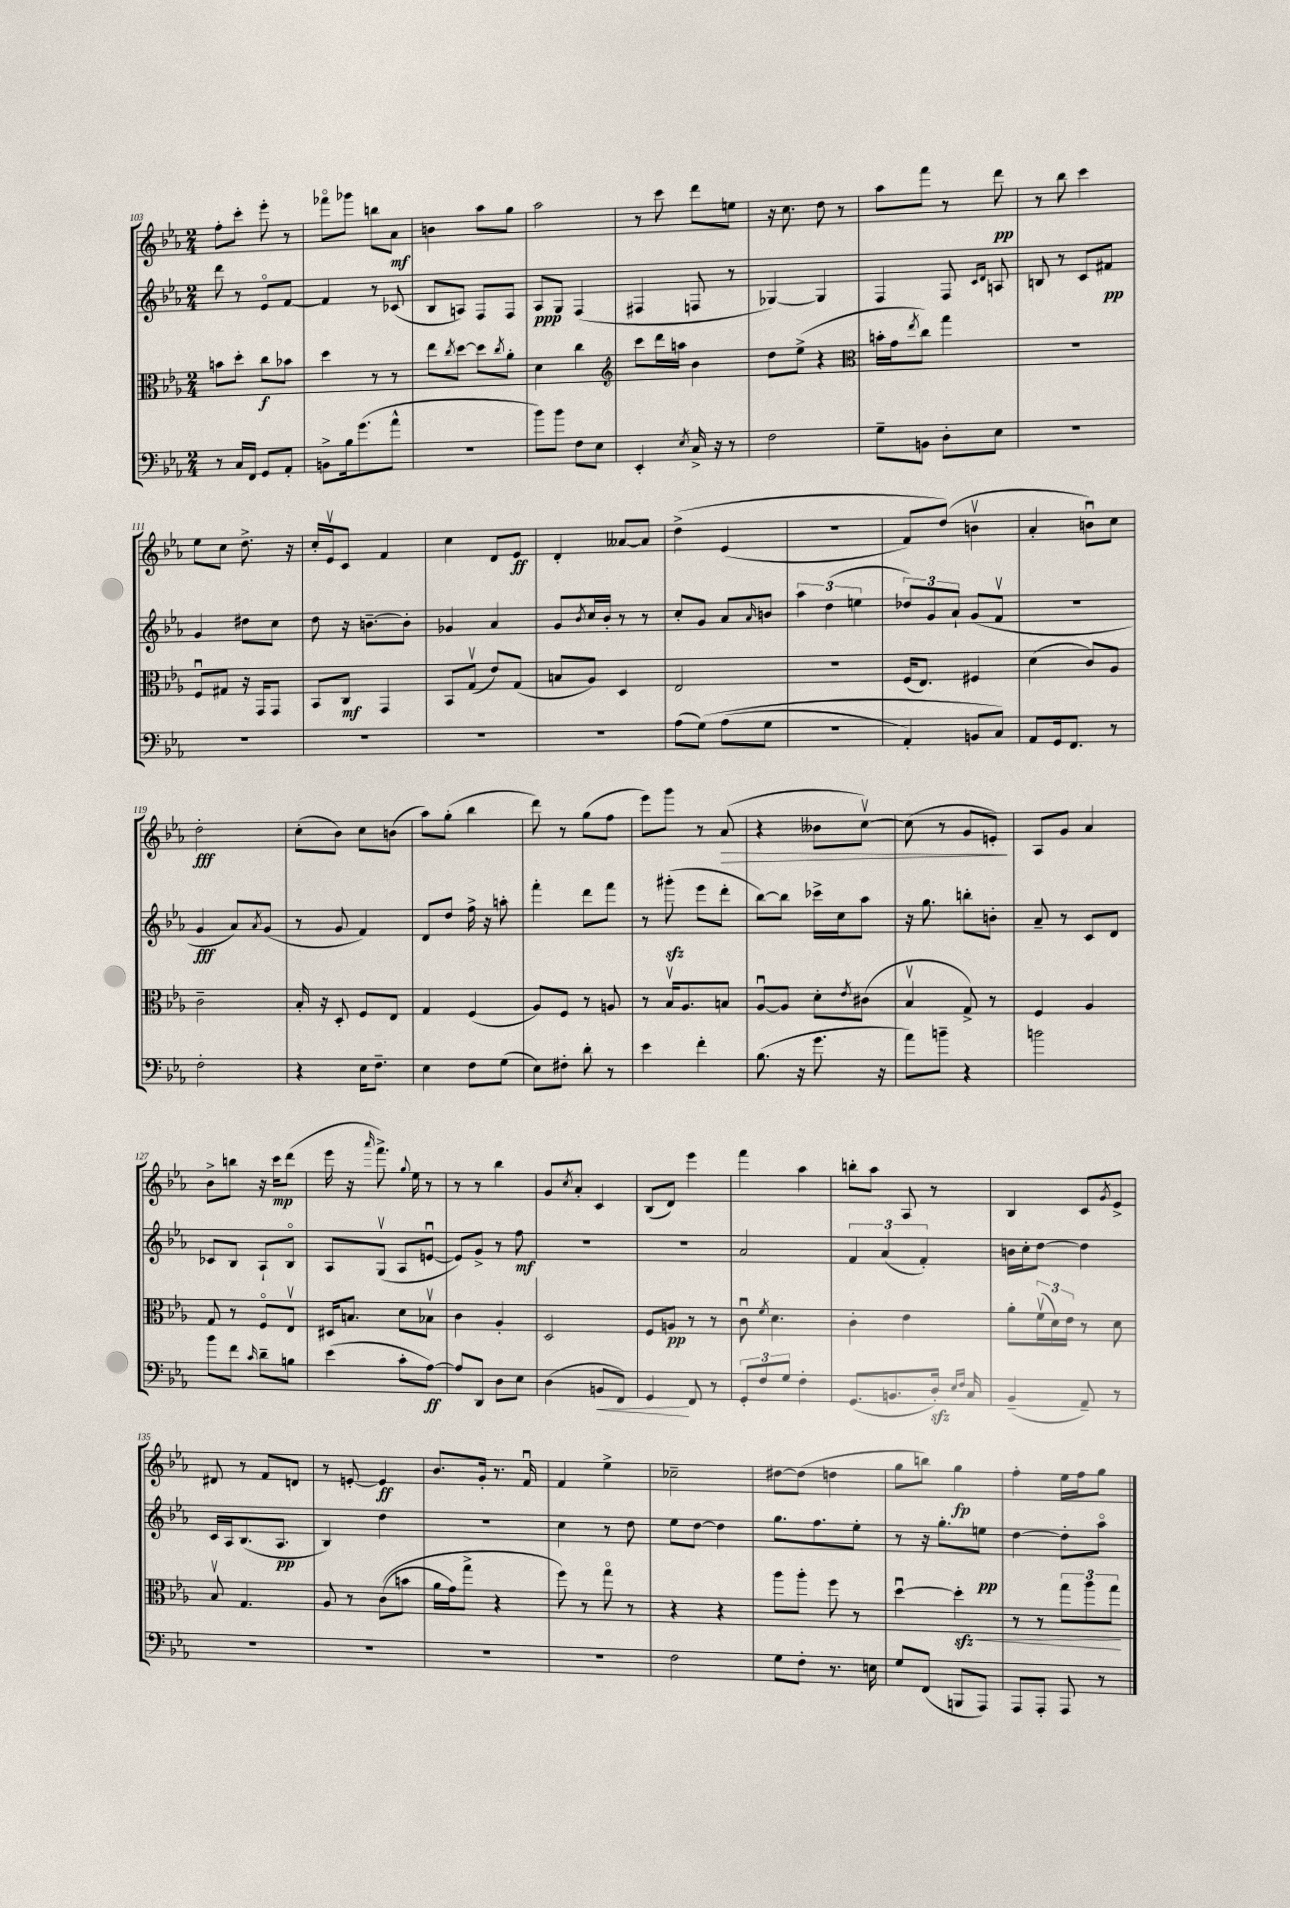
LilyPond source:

<<
\new StaffGroup <<
\new Staff = "s0" {
    \clef treble \key ees \major \numericTimeSignature \time 2/4
    f''8-. c'''8-. ees'''8-. r8 |
    fes'''8\flageolet ges'''8 b''8 aes'8\mf |
    b'4 aes''8 g''8 |
    aes''2 |
    r8 c'''8 d'''8 e''8 |
    r16 c''8. d''8 r8 |
    aes''8 f'''8 r8 d'''8\pp |
    r8 bes''8 c'''4 |
    ees''8 c''8 d''8.-> r16 |
    c''16-. ees'16\upbow c'8 f'4 |
    c''4 d'8 ees'8\ff |
    d'4-. aeses'8~ aeses'8 |
    d''4->\( ees'4( |
    r2 |
    f'8) d''8(\) b'4\upbow |
    aes'4-. b'8\downbow) c''8 |
    d''2-.\fff |
    c''8-.( bes'8) c''8 b'8( |
    aes''8) g''8-.( bes''4 |
    d'''8) r8 g''8( f''8 |
    ees'''8) g'''8 r8 aes'8\>( |
    r4 beses'8 c''8~\upbow) |
    c''8( r8 g'8 e'8-.\!) |
    aes8 g'8 aes'4 |
    bes'8-> b''8 r16 c'''16\mp d'''8( |
    ees'''16 r16 \grace { aes'''16 } f'''8.->) \appoggiatura { g''8 } ees''16 r8 |
    r8 r8 bes''4 |
    g'8 \acciaccatura { c''8 } aes'8-. c'4 |
    bes8( d'8) ees'''4 |
    f'''4 aes''4 |
    b''8-. aes''8 aes8 r8 |
    bes4 c'8 \acciaccatura { g'8 } ees'8-> |
    dis'8 r8 f'8 d'8 |
    r8 e'8~-. e'4\ff |
    bes'8. g'16-. r8. f'16\downbow |
    f'4 ees''4-> |
    ces''2-- |
    dis''8~ dis''8( d''4 |
    g''8 b''8) g''4\fp |
    f''4-. ees''16 f''16 g''8 \bar "|." |
}
\new Staff = "s1" {
    \clef treble \key ees \major \numericTimeSignature \time 2/4
    d'''8 r8 ees'8\flageolet f'8~ |
    f'4 r8 ces'8( |
    bes8 a8) f8 f8 |
    aes8\ppp g8 f4( |
    fis4 f8 r8 |
    ges4~) ges4 |
    f4 f8 \grace { c'16 d'16 } a8 |
    b8 r8 c'8 fis'8\pp |
    g'4 dis''8 c''8 |
    d''8 r16 b'8.~-- b'8-. |
    ges'4 aes'4 |
    g'8 \acciaccatura { bes'8 } c''16 bes'16-. r8 r8 |
    c''8-. g'8 aes'8 \grace { aes'16 } b'8 |
    \tuplet 3/2 { aes''4 d''4( e''4 } |
    \tuplet 3/2 { des''8) g'8 aes'8-! } g'8( f'8\upbow |
    R2 |
    g'4\fff aes'8) \acciaccatura { aes'8 } g'8( |
    r8 g'8 f'4) |
    d'8 d''8 f''16-> r16 a''8-. |
    f'''4-. d'''8 f'''8 |
    r8 gis'''8-.\sfz( ees'''8 d'''8-. |
    bes''8~) bes''8 ces'''16-> c''16 aes''8 |
    r16 g''8. b''8-. b'8-. |
    aes'8-- r8 c'8 d'8 |
    ces'8 bes8 aes8-! bes8\flageolet |
    aes8 g8\upbow( aes8 e'8~\downbow |
    e'8) g'8-> r8 f''8\mf |
    R2 |
    R2 |
    aes'2 |
    \tuplet 3/2 { f'4 aes'4( f'4-.) } |
    b'16 c''16-. d''8~ d''4 |
    c'16 aes16 bes8.( aes8.\pp |
    bes4) d''4 |
    r2 |
    c''4 r8 d''8 |
    ees''8 d''8~ d''4 |
    g''8. f''8. ees''8-. |
    r8 r16 g''8.-. e''8\pp |
    d''4~ d''8-. aes''8\flageolet \bar "|." |
}
\new Staff = "s2" {
    \clef alto \key ees \major \numericTimeSignature \time 2/4
    b'8 d''8-. c''8\f bes'8 |
    d''4 r8 r8 |
    ees''8 \acciaccatura { c''8 } d''8~ d''8 \acciaccatura { c''8 } aes'8-. |
    d'4 c''4 |
    \clef treble c'''8 d'''16 a''16 bes'4 |
    d''8 ees''8->( r4 |
    \clef alto b'16-. g'16 \acciaccatura { ees''8 } c''8) g''4 |
    R2 |
    f8\downbow gis8 r16 g,16 g,8 |
    bes,8 c8\mf g,4 |
    bes,8 g8\upbow( ees'8) g8( |
    b8 aes8) d4 |
    ees2 |
    R2 |
    f16( ees8.) fis4 |
    d'4( c'8) aes8 |
    c'2-- |
    bes16-. r16 d8-. f8 ees8 |
    g4 f4( |
    aes8) f8 r8 a8 |
    r8 bes16\upbow aes8. b8 |
    aes8~\downbow aes8 d'8-. \acciaccatura { ees'8 } cis'8( |
    bes4\upbow g8->) r8 |
    f4 aes4 |
    g8 r8 f8\flageolet ees8\upbow |
    dis16 b8. d'8 bes8\upbow |
    c'4 aes4-. |
    d2 |
    f8 a8\pp r8 r8 |
    c'8\downbow \acciaccatura { f'8 } d'4. |
    c'4-. ees'4 |
    aes'8-. \tuplet 3/2 { f'16\upbow( d'16) ees'16 } r8 d'8 |
    bes8\upbow g4. |
    aes8 r8 c'8(\( b'8 |
    aes'16 g'16) g''8-> r4 |
    f''8\) r8 g''8\flageolet r8 |
    r4 r4 |
    aes''8 aes''8-. f''8 r8 |
    d''4~\downbow d''4-.\sfz\< |
    r8 r8 \tuplet 3/2 { g''8 aes''8 g''8\! } \bar "|." |
}
\new Staff = "s3" {
    \clef bass \key ees \major \numericTimeSignature \time 2/4
    r8 c16 f,16 g,8 aes,8-. |
    b,8-> bes16 g'8.( aes'8-^ |
    r2 |
    bes'8) bes'8 f8 ees8 |
    ees,4-. \acciaccatura { ees8 } c16-> r16 r8 |
    f2 |
    g8-- b,8 d8-. ees8 |
    R2 |
    R2 |
    R2 |
    r2 |
    r2 |
    aes8( g8)\( aes8( g8 |
    r2 |
    aes,4-.) b,8 c8\) |
    aes,8 g,16 f,8. r8 |
    f2-. |
    r4 ees16 f8.-- |
    ees4 f8 g8( |
    ees8) fis8-. d'8-. r8 |
    ees'4 f'4-. |
    bes8.( r16 g'8. r16 |
    aes'8) b'8-- r4 |
    b'2 |
    bes'8 f'8 \grace { c'16 } d'8-- b8 |
    ees'4( c'8-. aes8~\ff) |
    aes8 d,8 d8 ees8 |
    d4( b,8\< f,8) |
    g,4\! f,8 r8 |
    \tuplet 3/2 { g,8-. f8 g8 } f4-. |
    g,8.( b,8. d16-.\sfz) \grace { ees16 f16 } c16 |
    bes,4--( aes,8--) r8 |
    R2 |
    R2 |
    R2 |
    R2 |
    f2 |
    g8 f8-. r8. e16 |
    g8 f,8( b,,8 aes,,8) |
    aes,,8 aes,,8-. aes,,8 r8 \bar "|." |
}
>>
>>
\layout { \context { \Score currentBarNumber = #103 } }
